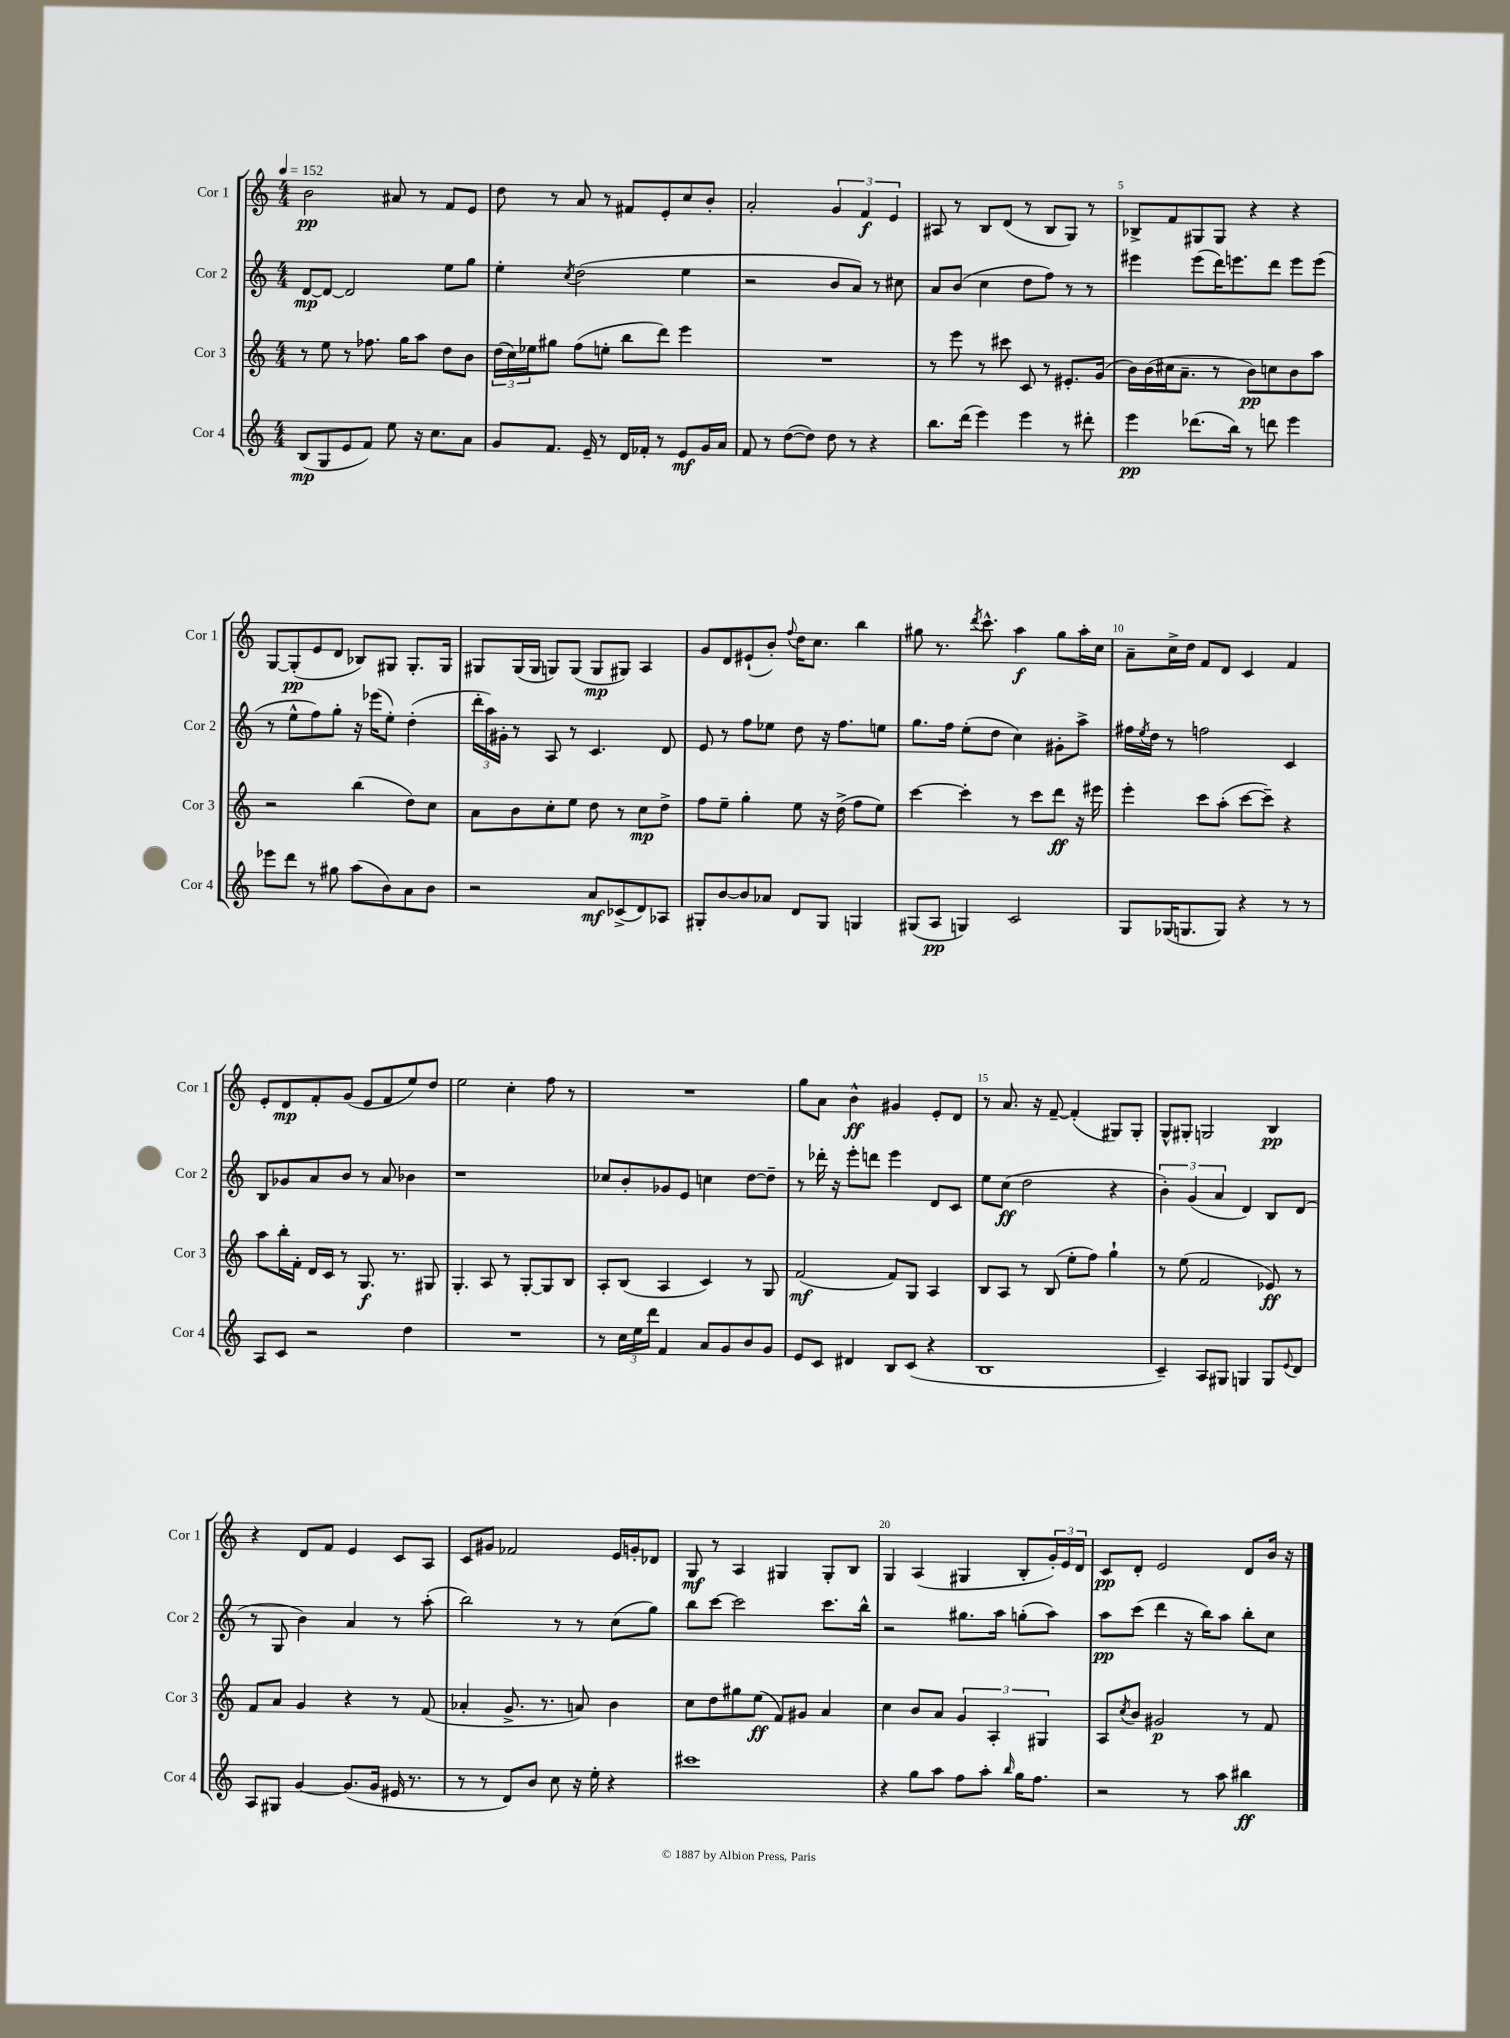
<<
\new StaffGroup <<
\new Staff = "s0" \with { instrumentName = "Cor 1" shortInstrumentName = "Cor 1" } {
    \clef treble \key c \major \numericTimeSignature \time 4/4 \tempo 4 = 152
    b'2\pp ais'8 r8 f'8 e'8 |
    d''8 r8 a'8 r8 fis'8 e'8-. c''8 b'8-. |
    a'2-. \tuplet 3/2 { g'4 f'4\f e'4 } |
    ais8 r8 b8 d'8( r8 b8 g8) r8 |
    bes8-> f'8 gis8 gis8 r4 r4 |
    g8~ g8-.\pp( e'8 d'8 bes8) gis8 gis8.-. gis16 |
    gis8 gis16( gis16 g8) g8( g8\mp gis8) a4 |
    g'8 d'8 eis'8-!( b'8-.) \appoggiatura { f''8 } d''16 c''8. b''4 |
    gis''8 r8. \acciaccatura { d'''8 } c'''8.-^ a''4\f gis''8 a''16-. c''16 |
    a'8-- c''16-> d''16 f'8 d'8 c'4 f'4 |
    e'8-. d'8\mp f'8-. g'8( e'8 f'8 e''8) d''8 |
    e''2 c''4-. f''8 r8 |
    R1 |
    g''8 a'8 b'4-^\ff gis'4 e'8-. d'8 |
    r8 a'8. r16 f'8~-- f'4-.( gis8) gis8-. |
    g8-^ gis8-. g2 b4\pp |
    r4 d'8 f'8 e'4 c'8 a8 |
    c'8 gis'8 fes'2 e'16 g'16-. des'8 |
    g8\mf r8 a4 gis4 gis8-. b8 |
    g4 a4( gis4 b8-. \tuplet 3/2 { g'16-.) e'16 d'16 } |
    c'8\pp d'8-. e'2 d'8 b'16 r16 \bar "|." |
}
\new Staff = "s1" \with { instrumentName = "Cor 2" shortInstrumentName = "Cor 2" } {
    \clef treble \key c \major \numericTimeSignature \time 4/4
    d'8~\mp d'8~ d'2 e''8 g''8 |
    e''4-. \acciaccatura { c''8 } d''2( e''4 |
    r2 b'8 a'8) r8 cis''8 |
    a'8 b'8( c''4 d''8 f''8) r8 r8 |
    eis'''4 eis'''8( d'''16) e'''8. d'''8 e'''8 e'''8( |
    r8 e''8-^ f''8) g''8-. r16 ees'''16( e''8-.) d''4-.( |
    \tuplet 3/2 { d'''16-. a''16) gis'16-. } r8 a8 r8 c'4. d'8 |
    e'8 r8 f''8 ees''8 d''8 r16 f''8. e''8 |
    g''8. f''16 e''8-.( d''8 c''4) gis'8-. a''8-> |
    fis''16 \acciaccatura { e''8 } d''16 r8 f''2 c'4 |
    b8 ges'8 a'8 b'8 r8 a'8 bes'4 |
    r1 |
    ces''8 b'8-. ges'8 e'8 c''4 d''8~ d''8-- |
    r8 des'''16-. r16 e'''8-. d'''8 e'''4 d'8 c'8 |
    e''8 c''8\ff( d''2 r4 |
    \tuplet 3/2 { b'4-.) g'4( a'4 } d'4) b8 d'8( |
    r8 g8 b'4) a'4 r8 a''8-.( |
    b''2) r8 r8 c''8( g''8) |
    b''8 c'''8~ c'''2 c'''8. b''16-^ |
    r2 gis''8. a''16 g''8-.( a''8) |
    a''8\pp c'''8( d'''4 r16 b''16) a''8 b''8-. c''8 \bar "|." |
}
\new Staff = "s2" \with { instrumentName = "Cor 3" shortInstrumentName = "Cor 3" } {
    \clef treble \key c \major \numericTimeSignature \time 4/4
    r8 e''8 r8 fes''8. g''16 a''8 d''8 b'8 |
    \tuplet 3/2 { d''16( c''16) ees''16 } gis''8 f''8( e''8-. b''8 d'''8) e'''4 |
    R1 |
    r8 e'''8 r8 cis'''8 c'8 r8 eis'8.-. g'16( |
    b'16) b'16( cis''16 a'8.-- r8 b'8\pp) c''8 b'8 a''8 |
    r2 b''4( d''8) c''8 |
    a'8 b'8 c''8-. e''8 d''8 r8 c''8\mp d''8-> |
    f''8 e''8-- g''4-. e''8 r16 d''16->( f''8 e''8) |
    c'''4~ c'''4-. r8 c'''8 d'''8\ff r16 eis'''16 |
    e'''4-. c'''8 a''8-.( c'''8~ c'''8--) r4 |
    a''8 b''16-. f'16-. d'16 c'16 r8 g8.\f r8. gis8 |
    g4.-. a8 r8 g8~-. g8 b8 |
    a8-. b8( a4 c'4) r8 g8 |
    f'2\mf( f'8) g8 a4 |
    b8 a8 r8 b8( e''8-. f''8) g''4-! |
    r8 e''8( f'2 ees'8\ff) r8 |
    f'8 a'8 g'4 r4 r8 f'8( |
    aes'4-. g'8.-> r8. a'8) b'4 |
    c''8 d''8 gis''8 e''8\ff( f'8) gis'8 a'4 |
    c''4 b'8 a'8 \tuplet 3/2 { g'4 a4-. gis4 } |
    a8 \acciaccatura { c''8 } b'8 gis'2\p r8 f'8 \bar "|." |
}
\new Staff = "s3" \with { instrumentName = "Cor 4" shortInstrumentName = "Cor 4" } {
    \clef treble \key c \major \numericTimeSignature \time 4/4
    b8\mp( g8 e'8 f'8) e''8 r16 c''8. a'8 |
    g'8 f'8. e'16-- r8 d'16 fes'16-. r8 e'8\mf g'16 a'16 |
    f'8 r8 d''8~( d''8) d''8 r8 r4 |
    b''8. d'''16( e'''4) e'''4 r8 dis'''8-. |
    e'''4\pp des'''8.( b''16) r8 d'''8 e'''4 |
    ees'''8 d'''8 r8 gis''8 a''8( b'8) a'8 b'8 |
    r2 a'8\mf ces'8->( d'8) aes8 |
    gis8-. b'8~ b'8 aes'8 d'8 gis8 g4 |
    gis8( a8\pp g4) c'2 |
    g8 ges16( g8. g8) r4 r8 r8 |
    a8 c'8 r2 d''4 |
    R1 |
    r8 \tuplet 3/2 { c''16 e''16 d'''16 } f'4 a'8 g'8 b'8 g'8 |
    e'8 c'8 dis'4 b8 c'8( r4 |
    b1 |
    c'4--) a8 gis8 g4 g8 \appoggiatura { e'8 } d'8 |
    a8 gis8 g'4~ g'8.( g'16 eis'16 r8. |
    r8 r8 d'8) b'8 c''8 r16 e''16-. r4 |
    cis'''1 |
    r4 g''8 a''8 f''8 a''8-. \grace { b''16 } g''16 f''8. |
    r2 r8 a''8 bis''4\ff \bar "|." |
}
>>
>>
\layout { \context { \Score \override BarNumber.break-visibility = ##(#f #t #t) barNumberVisibility = #(every-nth-bar-number-visible 5) } }
